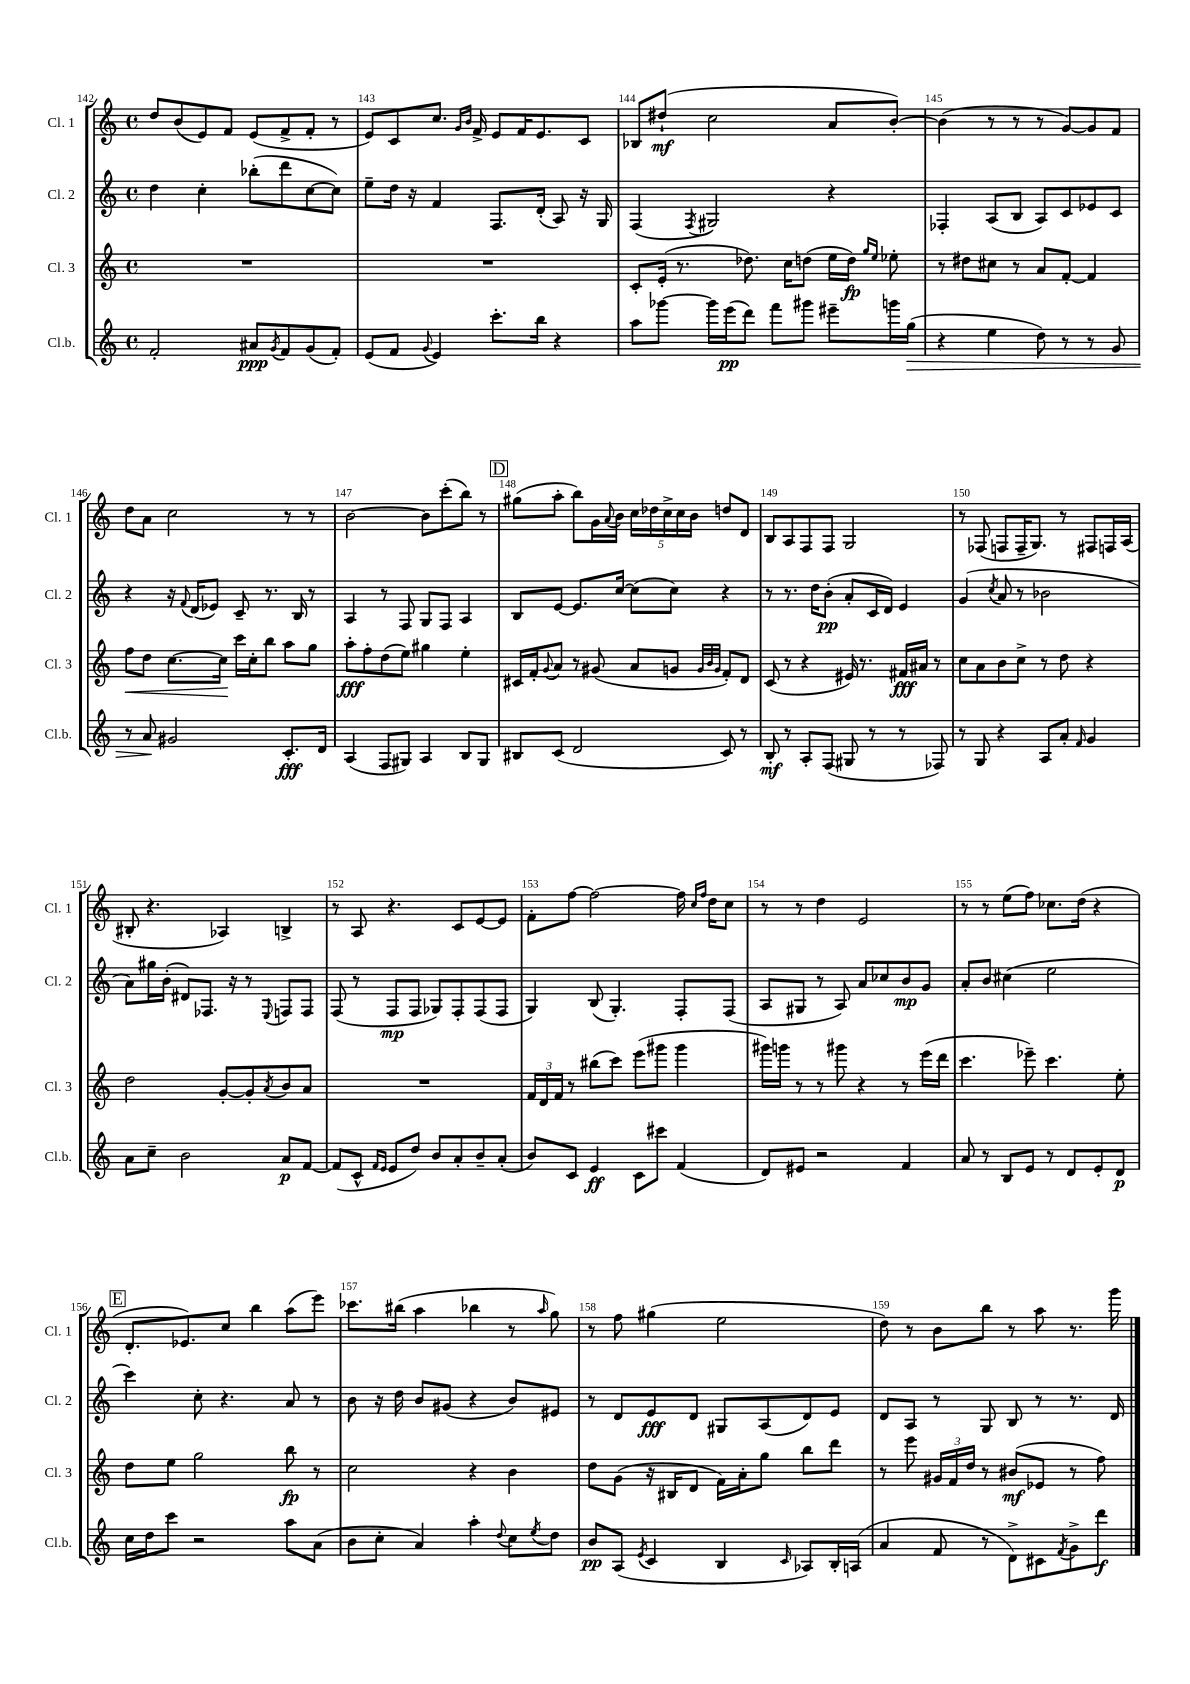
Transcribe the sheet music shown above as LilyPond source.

<<
\new StaffGroup <<
\new Staff = "s0" \with { instrumentName = "Cl. 1" shortInstrumentName = "Cl. 1" } {
    \clef treble \key c \major \defaultTimeSignature \time 4/4
    d''8 b'8( e'8) f'8 e'8( f'8-> f'8-. r8 |
    e'8) c'8 c''8. \grace { g'16 b'16 } f'16-> e'8 f'16 e'8. c'8 |
    bes8 dis''8-!\mf( c''2 a'8 b'8~-.) |
    b'4( r8 r8 r8 g'8~) g'8 f'8 |
    d''8 a'8 c''2 r8 r8 |
    b'2~ b'8 c'''8-.( b''8) r8 |
    \mark \markup { \box "D" } gis''8( a''8-. b''8) g'16 \appoggiatura { a'8 } b'16 \tuplet 5/4 { c''16 des''16 c''16-> c''16 b'16 } d''8 d'8 |
    b8 a8 f8 f8 g2 |
    r8 fes8( f8 f16-- g8.) r8 fis8 f16 a16( |
    bis8-. r4. aes4) b4-> |
    r8 a8 r4. c'8 e'8~ e'8 |
    f'8-. f''8~ f''2~ f''16 \grace { c''16 f''16 } d''16 c''8 |
    r8 r8 d''4 e'2 |
    r8 r8 e''8( f''8) ces''8. d''16( r4 |
    \mark \markup { \box "E" } d'8.-. ees'8.) c''8 b''4 a''8( e'''8) |
    ces'''8. bis''16( a''4 bes''4 r8 \grace { a''16 } g''8) |
    r8 f''8 gis''4( e''2 |
    d''8) r8 b'8 b''8 r8 a''8 r8. g'''16 \bar "|." |
}
\new Staff = "s1" \with { instrumentName = "Cl. 2" shortInstrumentName = "Cl. 2" } {
    \clef treble \key c \major \defaultTimeSignature \time 4/4
    d''4 c''4-. bes''8-.( d'''8 c''8~ c''8) |
    e''8-- d''16 r16 f'4 f8. d'16-.( a8) r16 g16 |
    f4( \acciaccatura { f8 } gis2) r4 |
    fes4-. a8( b8 a8) c'8 ees'8 c'8 |
    r4 r16 \appoggiatura { f'8 } d'16( ees'8) c'8-- r8. b16 r8 |
    a4 r8 f8 g8 f8 a4 |
    \mark \markup { \box "D" } b8 e'8~ e'8. c''16~ c''8( c''8) r4 |
    r8 r8. d''16 b'8-.\pp( a'8-. c'16 d'16) e'4 |
    g'4( \acciaccatura { c''8 } a'8 r8 bes'2 |
    a'8) gis''16 b'16-.( dis'8) fes8. r16 r8 \appoggiatura { e8 } f8 f8 |
    f8( r8 f8\mp f8 ges8) f8-. f8( f8 |
    g4) b8( g4.-.) f8-. f8( |
    a8 gis8 r8 a8) a'8 ces''8 b'8\mp g'8 |
    a'8-. b'8 cis''4( e''2 |
    \mark \markup { \box "E" } c'''4) c''8-. r4. a'8 r8 |
    b'8 r16 d''16 b'8 gis'8( r4 b'8) eis'8 |
    r8 d'8 e'8\fff d'8 gis8 a8( d'8) e'8 |
    d'8 a8 r8 g8 b8 r8 r8. d'16 \bar "|." |
}
\new Staff = "s2" \with { instrumentName = "Cl. 3" shortInstrumentName = "Cl. 3" } {
    \clef treble \key c \major \defaultTimeSignature \time 4/4
    R1 |
    R1 |
    c'8-. e'16-.( r8. des''8.) c''16 d''8( e''16 d''16\fp) \grace { g''16 e''16 } ees''8-. |
    r8 dis''8 cis''8 r8 a'8 f'8~-. f'4 |
    f''8\< d''8 c''8.~ c''16\! c'''16 c''16-. b''8 a''8 g''8 |
    a''8-.\fff f''8-. d''8( e''8) gis''4 e''4-. |
    \mark \markup { \box "D" } cis'16 f'16-. \appoggiatura { g'8 } a'8 r8 gis'8( a'8 g'8 \grace { g'32 b'32 g'32 } f'8-.) d'8 |
    c'8( r8 r4 eis'16) r8. fis'16\fff ais'16 r8 |
    c''8 a'8 b'8 c''8-> r8 d''8 r4 |
    d''2 g'8~-. g'8-. \acciaccatura { a'8 } b'8 a'8 |
    R1 |
    \tuplet 3/2 { f'16 d'16 f'16 } r8 bis''8( c'''8) e'''8( gis'''8 gis'''4 |
    gis'''16) g'''16 r8 r8 gis'''8 r4 r8 e'''16( d'''16 |
    c'''4. ees'''8--) c'''4. e''8-. |
    \mark \markup { \box "E" } d''8 e''8 g''2 b''8\fp r8 |
    c''2 r4 b'4 |
    d''8 g'8( r16 bis16 d'8 f'16) a'16-. g''8 b''8 d'''8 |
    r8 e'''8 \tuplet 3/2 { gis'16 f'16 d''16 } r8 bis'8\mf( ees'8 r8 f''8) \bar "|." |
}
\new Staff = "s3" \with { instrumentName = "Cl.b." shortInstrumentName = "Cl.b." } {
    \clef treble \key c \major \defaultTimeSignature \time 4/4
    f'2-. ais'8\ppp \acciaccatura { g'8 } f'8 g'8( f'8-.) |
    e'8( f'8 \appoggiatura { g'8 } e'4) c'''8.-. b''16 r4 |
    a''8 ges'''8~ ges'''16 e'''16\pp( d'''8) f'''8 gis'''8 eis'''8-- g'''16 g''16\>( |
    r4 e''4 d''8) r8 r8 g'8 |
    r8 a'8\! gis'2 c'8.-.\fff d'16 |
    a4( f8 gis8) a4 b8 gis8 |
    \mark \markup { \box "D" } bis8 c'8( d'2 c'8) r8 |
    b8-.\mf r8 a8-. f8( gis8 r8 r8 fes8) |
    r8 g8 r4 a8 a'8-. \grace { f'16 } g'4 |
    a'8 c''8-- b'2 a'8\p f'8~ |
    f'8( c'8-^ \grace { f'16 e'16 } e'8 d''8) b'8 a'8-. b'8-- a'8-.( |
    b'8) c'8 e'4\ff c'8 cis'''8 f'4( |
    d'8) eis'8 r2 f'4 |
    a'8 r8 b8 e'8 r8 d'8 e'8-. d'8\p |
    \mark \markup { \box "E" } c''16 d''16 c'''8 r2 a''8 a'8( |
    b'8 c''8-. a'4) a''4-. \appoggiatura { d''8 } c''8 \acciaccatura { e''8 } d''8 |
    b'8\pp a8( \acciaccatura { e'8 } c'4 b4 \grace { c'16 } aes8) b16-. a16( |
    a'4 f'8 r8 d'8->) cis'8 \acciaccatura { f'8 } g'8-> d'''8\f \bar "|." |
}
>>
>>
\layout { \context { \Score currentBarNumber = #142 \override BarNumber.break-visibility = ##(#f #t #t) barNumberVisibility = #all-bar-numbers-visible } }
